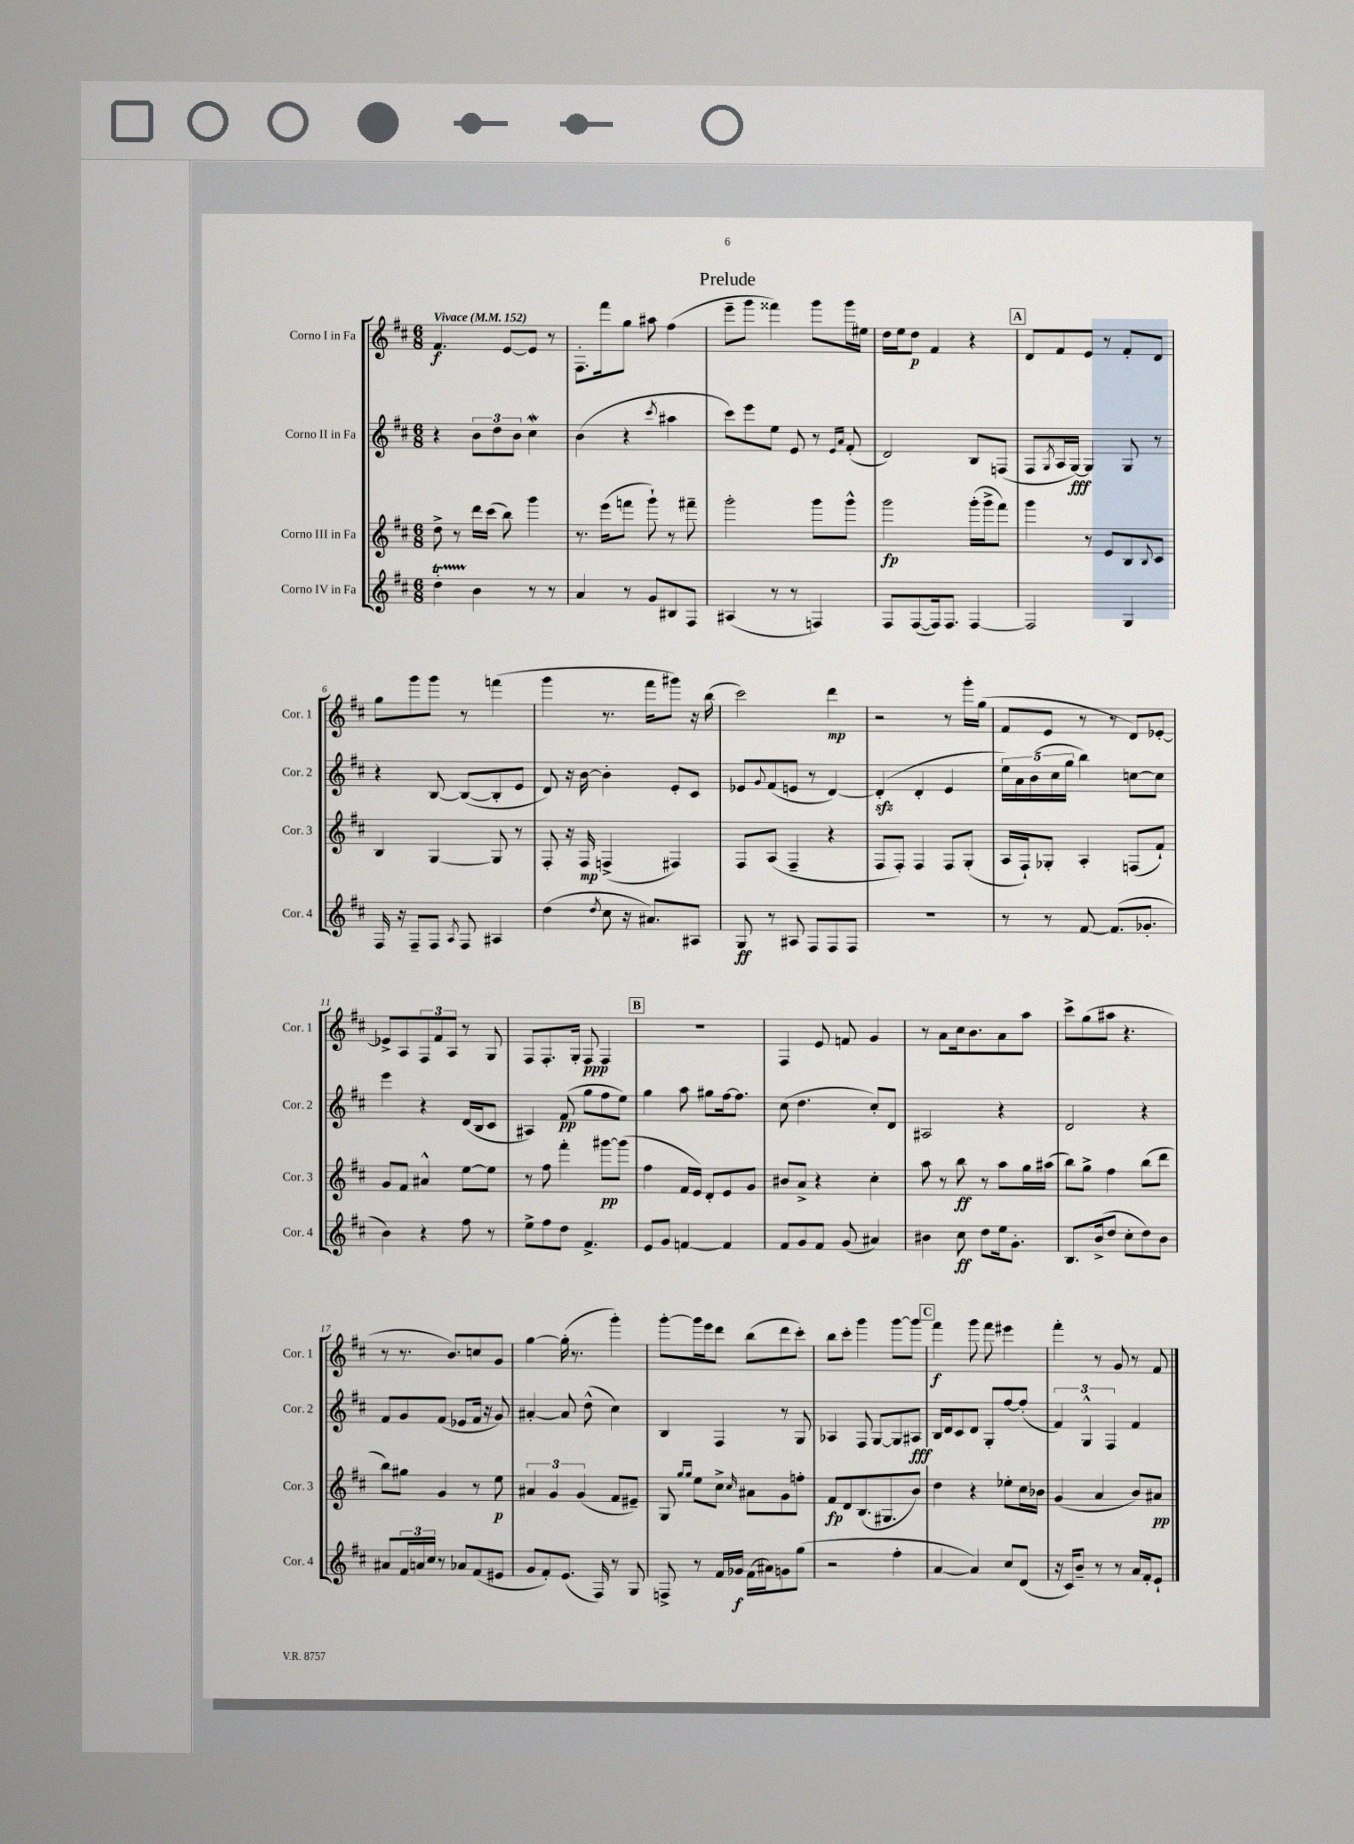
\header { title = "Prelude" }
<<
\new StaffGroup <<
\new Staff = "s0" \with { instrumentName = "Corno I in Fa" shortInstrumentName = "Cor. 1" } {
    \clef treble \key d \major \numericTimeSignature \time 6/8 \tempo "Vivace" 4 = 152
    fis'4.\f e'8~ e'8 r8 |
    fis8.-. fis'''16 g''8 ais''8 fis''4( |
    e'''8-- g'''8 fisis'''4) g'''8 g'''16 eis''16 |
    d''16 e''16 d''8\p fis'4 r4 |
    \mark \markup { \box "A" } d'8 fis'8 e'8 r8 fis'8-. d'8 |
    g''8 g'''8 g'''8 r8 f'''4( |
    g'''4 r8. fis'''16 gis'''8) r16 b''16( |
    cis'''2) d'''4\mp |
    r2 r8 g'''16-. g''16( |
    fis'8 e'8 r8 r8 d'8) ees'8~-. |
    ees'8-> a8 \tuplet 3/2 { fis8 fis'8 a8 } r8 g8 |
    fis8 fis8.-. g16-. fis8\ppp fis4 |
    \mark \markup { \box "B" } R2. |
    fis4 e'8 f'8 g'4 |
    r8 a'8 cis''16 b'8. a'8 a''8 |
    cis'''8-> g''8( ais''8 r4. |
    r8 r8. b'8.) c''8 g'8 |
    g''4~ g''16-.( r8. g'''4-.) |
    g'''8~-. g'''16 e'''16 d'''8 b''8( d'''8 cis'''8-.) |
    b''8 cis'''8-. g'''4 g'''8~ g'''8 |
    \mark \markup { \box "C" } fis'''4\f g'''8 fis'''8 eis'''4 |
    fis'''4-. r8 g'8 r8 fis'8 \bar "|." |
}
\new Staff = "s1" \with { instrumentName = "Corno II in Fa" shortInstrumentName = "Cor. 2" } {
    \clef treble \key d \major \numericTimeSignature \time 6/8
    r4 \tuplet 3/2 { b'8 d''8 b'8 } cis''4\mordent |
    b'4( r4 \acciaccatura { cis'''8 } ais''4 |
    cis'''8) e'''8 e''8 e'8 r8 \grace { e'16 a'16 } fis'8-.( |
    d'2) b8 f8( |
    \mark \markup { \box "A" } fis8 \acciaccatura { g8 } a16 g16~\fff) g4 g8 r8 |
    r4 b8~ b8~( b8-. e'8 |
    d'8) r16 b'16~ b'4-. e'8-. cis'8 |
    ees'8 \appoggiatura { g'8 } fis'8( e'8 r8 d'4~) |
    d'4-.\sfz( d'4-. e'4 |
    \tuplet 5/4 { e''16) a'16 b'16( cis''16 g''16 } b''4) c''8~ c''8 |
    e'''4 r4 d'16( b16 cis'8 |
    ais4) fis'8\pp( g''8 fis''8 e''8) |
    \mark \markup { \box "B" } g''4 a''8 gis''8 fis''16~ fis''8. |
    cis''8( d''4. cis''8-.) d'8 |
    ais2 r4 |
    d'2 r4 |
    fis'8 g'8 fis'8( ees'8 fis'16 r16 g'8) |
    ais'4~-. ais'8 d''8-^( cis''4) |
    b4 fis4 r8 g8 |
    aes4 fis8 g8~ g8 ais8\fff |
    \mark \markup { \box "C" } b16 d'16 cis'8 d'8 g8-. fis''8~ fis''8-.( |
    \tuplet 3/2 { fis'4) g4-^ fis4 } fis'4 \bar "|." |
}
\new Staff = "s2" \with { instrumentName = "Corno III in Fa" shortInstrumentName = "Cor. 3" } {
    \clef treble \key d \major \numericTimeSignature \time 6/8
    d''8-> r8 d'''16 cis'''16( b''8) g'''4 |
    r8. e'''16( f'''8 g'''8-!) r8 fis'''8-- |
    g'''2-. g'''8 g'''8-^ |
    g'''2\fp g'''16-.( g'''16-> fis'''8) |
    \mark \markup { \box "A" } g'''4 r8 e'8 b8 \appoggiatura { b8 } cis'8 |
    b4 g4~ g8 r8 |
    fis8-. r16 fis16\mp f4->( fis4) |
    fis8 a8( fis4-- r4 |
    fis8 fis8-.) fis4 fis8 g8-.( |
    a16 fis16-!) ges8-. a4-. f8( fis'8-!) |
    g'8 fis'8 ais'4-^ e''8~ e''8 |
    r8 fis''8 fis'''4-. gis'''8~\pp gis'''8( |
    \mark \markup { \box "B" } fis''4 fis'16 e'16) d'8-. e'8 g'8 |
    bis'8 a'8-> r4 cis''4-. |
    a''8 r8 b''8\ff r8 a''8 g''16 ais''16( |
    b''8) g''8-> fis''4 b''8( d'''8 |
    b''8) gis''8 g'4 r8 e''8\p |
    \tuplet 3/2 { ais'4 g'4 g'4( } fis'8 eis'8--) |
    g8 \grace { g''16 g''16 } e''8 cis''8-> \grace { cis''16 } ais'8 g'8 f''8-. |
    fis'8\fp d'8 b8.( gis8. b'8) |
    \mark \markup { \box "C" } d''4 r4 ees''8-. cis''16 bes'16 |
    g'4( a'4 b'8) ais'8\pp \bar "|." |
}
\new Staff = "s3" \with { instrumentName = "Corno IV in Fa" shortInstrumentName = "Cor. 4" } {
    \clef treble \key d \major \numericTimeSignature \time 6/8
    d''4-.\startTrillSpan b'4\stopTrillSpan r8 r8 |
    a'4 r8 g'8 bis8 fis8 |
    ais4( r8 r8 f4) |
    fis8 fis8~( fis16) fis8. fis4~ |
    \mark \markup { \box "A" } fis2 g4 |
    fis16 r16 fis8-- fis8 \acciaccatura { a8 } fis8 ais4 |
    d''4( \acciaccatura { d''8 } cis''8 r16 ais'8.) ais8 |
    g8\ff r8 ais8 fis8 fis8 fis8 |
    R2. |
    r8 r8 fis'8~ fis'8.( ges'8.-. |
    b'4) r4 fis''8 r8 |
    e''8-> fis''8 d''8 fis'4.-> |
    \mark \markup { \box "B" } e'8 g'8 f'4~ f'4 |
    fis'8 g'8 fis'8 g'8( ais'4) |
    bis'4 cis''8\ff d''8 e''16 g'8.-. |
    b8. b'16->( d''8 cis''8-. d''8) b'8 |
    ais'8 \tuplet 3/2 { fis'16 a'16 cis''16 } r8 aes'8 fis'8( eis'8 |
    g'8 fis'8-.) e'8.( fis16) r8 g8 |
    f8-> r8 fis'16 ges'16\f fis'16( ais'16) g'8 g''8( |
    r2 fis''4-. |
    \mark \markup { \box "C" } a'4~ a'4) cis''8 d'8( |
    r16 cis'16) b'8-- r8 r8 a'16 fis'16-. e'8-! \bar "|." |
}
>>
>>
